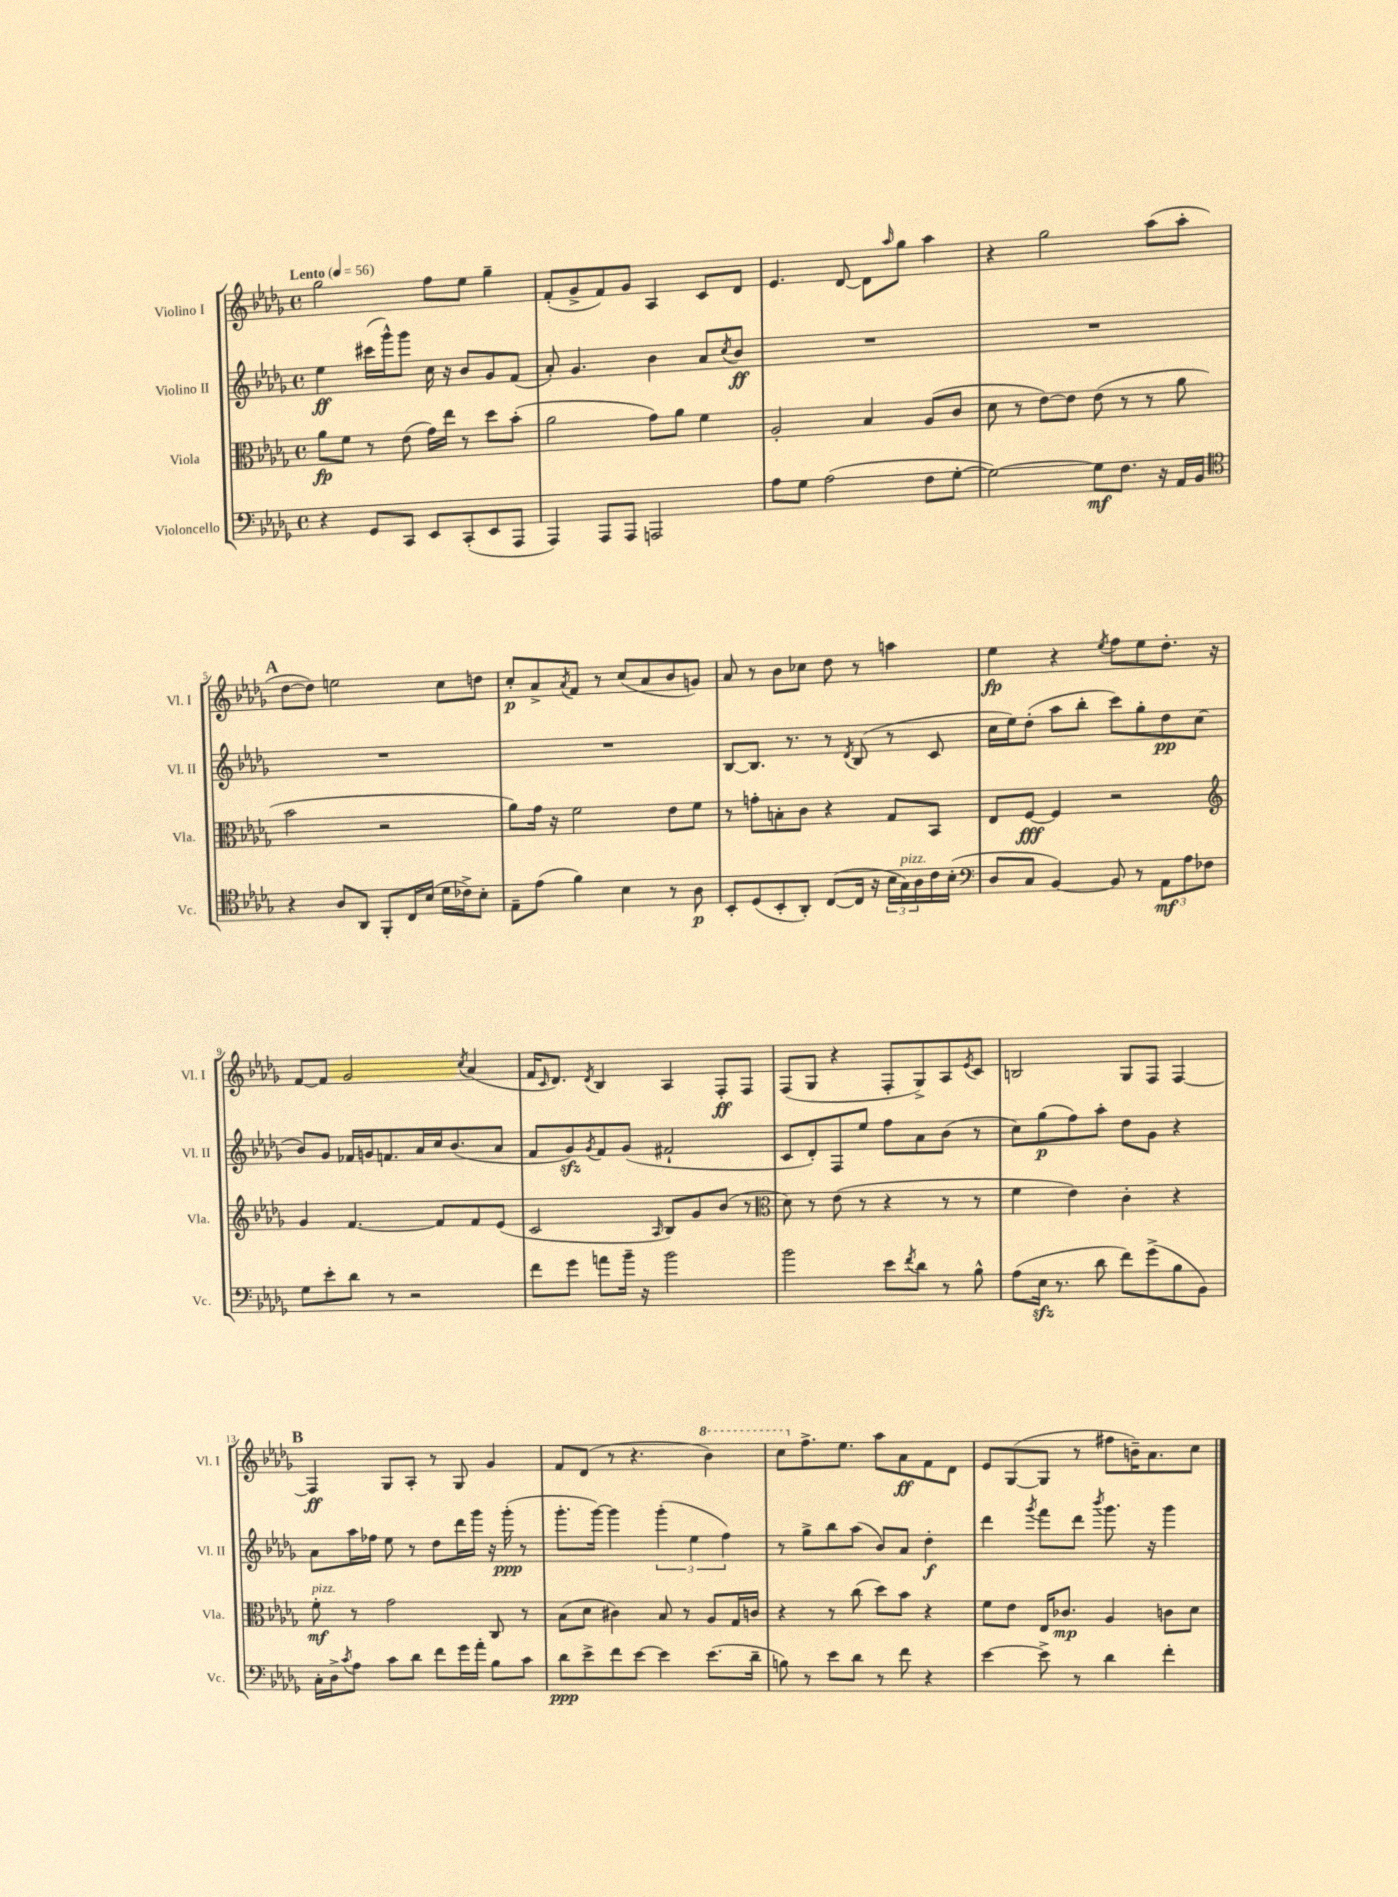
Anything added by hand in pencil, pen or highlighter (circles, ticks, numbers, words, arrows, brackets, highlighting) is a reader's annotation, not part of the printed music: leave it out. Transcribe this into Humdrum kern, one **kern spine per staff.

**kern	**dynam	**kern	**dynam	**kern	**dynam	**kern	**dynam
*part4	*part4	*part3	*part3	*part2	*part2	*part1	*part1
*staff4	*staff4	*staff3	*staff3	*staff2	*staff2	*staff1	*staff1
*I"Violoncello	*	*I"Viola	*	*I"Violino II	*	*I"Violino I	*
*I'Vc.	*	*I'Vla.	*	*I'Vl. II	*	*I'Vl. I	*
*clefF4	*	*clefC3	*	*clefG2	*	*clefG2	*
*k[b-e-a-d-g-]	*	*k[b-e-a-d-g-]	*	*k[b-e-a-d-g-]	*	*k[b-e-a-d-g-]	*
*M4/4	*	*M4/4	*	*M4/4	*	*M4/4	*
*met(c)	*	*met(c)	*	*met(c)	*	*met(c)	*
*MM56	*	*MM56	*	*MM56	*	*MM56	*
=1	=1	=1	=1	=1	=1	=1	=1
!	!	!	!	!	!	!LO:TX:a:B:t=Lento	!
4r	.	8a-\L	fp	4ee-\	ff	2gg-\	.
.	.	8f\J	.	.	.	.	.
8GG-/L	.	8r	.	(16ccc#X\LL	.	.	.
.	.	.	.	16ggg-^^\J)	.	.	.
8CC/J	.	(8e-\	.	8ggg-\J	.	.	.
8EE-/L	.	16g-\LL)	.	16cc\	.	8ff\L	.
.	.	16ee-\JJ	.	16r	.	.	.
(8CC'/	.	8r	.	8b-/L	.	8ee-\J	.
8EE-/	.	8dd-\L	.	8g-/	.	4gg-~\	.
8AAA-/J	.	(8b-'\J	.	(8f/J	.	.	.
=2	=2	=2	=2	=2	=2	=2	=2
4AAA-/)	.	2a-\	.	8a-'/)	.	(8f'/L	.
.	.	.	.	4.g-/	.	8g-^/	.
8AAA-/L	.	.	.	.	.	8f/)	.
8AAA-/J	.	.	.	.	.	8g-/J	.
2AAAn/	.	8g-\L)	.	4b-\	.	4A-/	.
.	.	8a-\J	.	.	.	.	.
.	.	4f\	.	8a-/L	.	8c/L	.
.	.	.	.	8qcc/	.	.	.
.	.	.	.	8b-/J	ff	8d-/J	.
=3	=3	=3	=3	=3	=3	=3	=3
8A-\L	.	2A-'/	.	1r	.	4.e-/	.
8G-\J	.	.	.	.	.	.	.
(2A-\	.	.	.	.	.	.	.
.	.	.	.	.	.	[8d-/	.
.	.	4B-/	.	.	.	8d-\L]	.
.	.	.	.	.	.	16qqaa-/	.
.	.	.	.	.	.	8gg-\J	.
8F\L	.	(8A-/L	.	.	.	4aa-\	.
[8G-'\J	.	8c/J	.	.	.	.	.
=4	=4	=4	=4	=4	=4	=4	=4
2G-\_)	.	8d-\	.	1r	.	4r	.
.	.	8r	.	.	.	.	.
.	.	[8e-\L)	.	.	.	2gg-\	.
.	.	8e-\J]	.	.	.	.	.
8G-\L]	mf	(8e-\	.	.	.	.	.
8.F\J	.	8r	.	.	.	.	.
.	.	8r	.	.	.	(8aa-\L	.
16r	.	.	.	.	.	.	.
16AA-/LL	.	8a-\	.	.	.	8aa-'\J	.
16BB-/JJ	.	.	.	.	.	.	.
!!LO:LB:g=z
!!LO:REH:place=s1:t=A
=5	=5	=5	=5	=5	=5	=5	=5
*clefC4	*	*	*	*	*	*	*
4r	.	2b-\	.	1r	.	[8dd-\L	.
.	.	.	.	.	.	8dd-\J])	.
8A-/L	.	.	.	.	.	2een\	.
8AA-/J	.	.	.	.	.	.	.
8FF'/L	.	2r	.	.	.	.	.
16C/L	.	.	.	.	.	.	.
(16B-/JJ	.	.	.	.	.	.	.
16d-\LL	.	.	.	.	.	8cc\L	.
16c-X^\J)	.	.	.	.	.	.	.
8B-'\J	.	.	.	.	.	8ddn\J	.
=6	=6	=6	=6	=6	=6	=6	=6
8E-~\L	.	8a-\L)	.	1r	.	8cc'/L	p
(8e-\J	.	16g-\Jk	.	.	.	8a-^/	.
.	.	16r	.	.	.	.	.
.	.	.	.	.	.	8qa-/	.
4f\)	.	2f\	.	.	.	8f/J	.
.	.	.	.	.	.	8r	.
4B-\	.	.	.	.	.	(8cc/L	.
.	.	.	.	.	.	8a-/	.
8r	.	8e-\L	.	.	.	8b-/	.
8A-\	p	8f\J	.	.	.	8gn/J)	.
=7	=7	=7	=7	=7	=7	=7	=7
8BB-'/L	.	8r	.	[8B-/L	.	8a-/	.
(8D-/	.	8gn'\L	.	8.B-/J]	.	8r	.
8BB-'/	.	8Bn'\	.	.	.	8b-\L	.
.	.	.	.	8.r	.	.	.
8AA-'/J)	.	8c\J	.	.	.	8cc-X\J	.
([8C/L	.	4r	.	8r	.	8dd-\	.
.	.	.	.	8qd-/	.	.	.
16C/Jk]	.	.	.	(8B-/	.	8r	.
16r	.	.	.	.	.	.	.
24B-\LL	.	8G-/L	.	8r	.	4aan\	.
!LO:TX:a:i:t=pizz.	!	!	!	!	!	!	!
24G-\)	.	.	.	.	.	.	.
24A-\	.	.	.	.	.	.	.
16c\	.	8BB-/J	.	8c/	.	.	.
(16B-'\JJ	.	.	.	.	.	.	.
=8	=8	=8	=8	=8	=8	=8	=8
*clefF4	*	*	*	*	*	*	*
8D-/L	.	8E-/L	.	16cc\LL	.	4ee-\	fp
.	.	.	.	16ee-\J)	.	.	.
8C/J	.	[8F/J	fff	(8dd-'\J	.	.	.
[4BB-/)	.	4F/]	.	8aa-\L	.	4r	.
.	.	.	.	8bb-'\J	.	.	.
.	.	.	.	.	.	8qee-/	.
8BB-/]	.	2r	.	8ccc\L)	.	8ff\L	.
8r	.	.	.	8gg-'\	.	8ee-\	.
12AA-\L	mf	.	.	8dd-\	pp	8.dd-'\J	.
12A-\	.	.	.	.	.	.	.
.	.	.	.	(8cc\J	.	.	.
12F-X\J	.	.	.	.	.	.	.
.	.	.	.	.	.	16r	.
!!LO:LB:g=z
=9	=9	=9	=9	=9	=9	=9	=9
*	*	*clefG2	*	*	*	*	*
8G-\L	.	4g-/	.	8b-/L)	.	[8f/L	.
8e-'\	.	.	.	8g-/J	.	8f/J]	.
8d-\J	.	[4.f/	.	16f-X/LL	.	2g-/	.
.	.	.	.	16gn/J	.	.	.
8r	.	.	.	8.fn/	.	.	.
2r	.	.	.	.	.	.	.
.	.	.	.	16a-/L	.	.	.
.	.	8f/L]	.	16cc/J	.	.	.
.	.	.	.	(8.b-/	.	.	.
.	.	.	.	.	.	8qcc/	.
.	.	8f/	.	.	.	(4a-/	.
.	.	(8e-/J	.	8a-/J	.	.	.
=10	=10	=10	=10	=10	=10	=10	=10
8f\L	.	2c/	.	8f/L	.	16f/KL	.
.	.	.	.	.	.	16qqc/	.
.	.	.	.	.	.	8.d-/J)	.
8g-\J	.	.	.	8g-zz/)	.	.	.
.	.	.	.	8qg-/	.	8qd-/	.
8an\L	.	.	.	8f/	.	4B-/	.
16b-~\Jk	.	.	.	(8g-/J	.	.	.
16r	.	.	.	.	.	.	.
.	.	16qqA-/	.	.	.	.	.
2b-\	.	8B-/L)	.	2f#X`/	.	4A-/	.
.	.	8g-/	.	.	.	.	.
.	.	(8b-/J	.	.	.	8F'/L	ff
.	.	8r	.	.	.	8F/J	.
=11	=11	=11	=11	=11	=11	=11	=11
*	*	*clefC3	*	*	*	*	*
2b-\	.	8d-\)	.	8c/L	.	(8F/L	.
.	.	8r	.	8d-'/)	.	8G-/J	.
.	.	(8e-\	.	8F/	.	4r	.
.	.	8r	.	8ee-/J	.	.	.
8e-\L	.	4r	.	8ff\L	.	8F'/L	.
8qf/	.	.	.	.	.	.	.
8d-\J	.	.	.	8a-\	.	8G-^/)	.
8r	.	8r	.	(8b-\J	.	8A-/	.
.	.	.	.	.	.	8qe-/	.
8B-^^\	.	8r	.	8r	.	8c/J	.
=12	=12	=12	=12	=12	=12	=12	=12
(8A-\L	.	4f\	.	8cc\L)	.	2Bn/	.
16E-zz\Jk	.	.	.	(8gg-\	p	.	.
8.r	.	.	.	.	.	.	.
.	.	4e-\)	.	8ff\)	.	.	.
8d-\	.	.	.	8aa-'\J	.	.	.
8f\L)	.	4c'\	.	8dd-\L	.	8G-/L	.
(8g-^\	.	.	.	8g-\J	.	8F/J	.
8B-\	.	4r	.	4r	.	[4F/	.
8BB-\J)	.	.	.	.	.	.	.
!!LO:LB:g=z
!!LO:REH:place=s1:t=B
=13	=13	=13	=13	=13	=13	=13	=13
!	!	!LO:TX:a:i:t=pizz.	!	!	!	!	!
16C'\LL	.	8f'\	mf	8a-\L	.	4F/]	ff
16D-^\J	.	.	.	.	.	.	.
8qc/	.	.	.	.	.	.	.
8A-\J	.	8r	.	16aa-\L	.	.	.
.	.	.	.	16ff-X\JJ	.	.	.
8c\L	.	2g-\	.	8ee-\	.	8G-/L	.
8d-\J	.	.	.	8r	.	8A-'/J	.
8f\L	.	.	.	8dd-\L	.	8r	.
16g-\L	.	.	.	16ddd-\L	.	8G-/	.
16a-'\JJ	.	.	.	16ggg-\JJ	.	.	.
8B-\L	.	8C/	.	16r	.	4g-/	.
.	.	.	.	(16ggg-'\	ppp	.	.
8c\J	.	8r	.	8r	.	.	.
=14	=14	=14	=14	=14	=14	=14	=14
8d-\L	ppp	(8B-\L	.	8.ggg-'\L	.	8f/L	.
8e-^\	.	8d-\J	.	.	.	(8d-/J	.
.	.	.	.	[16ggg-\Jk)	.	.	.
8f\	.	4c#X\)	.	4ggg-\]	.	8r	.
[8e-\J	.	.	.	.	.	4.r	.
4e-\]	.	8B-/	.	(6ggg-'\	.	.	.
.	.	8r	.	.	.	.	.
.	.	.	.	6ee-\	.	.	.
*	*	*	*	*	*	*8va	*
(8.e-\L	.	8A-/L	.	.	.	4bb-\)	.
.	.	.	.	6ff\)	.	.	.
.	.	16G-/L	.	.	.	.	.
16d-~\Jk	.	16cn/JJ	.	.	.	.	.
=15	=15	=15	=15	=15	=15	=15	=15
8Bn\)	.	4r	.	8r	.	8ccc\L	.
*	*	*	*	*	*	*X8va	*
8r	.	.	.	8gg-^\L	.	8.ff^\	.
8e-\L	.	8r	.	8bb-\	.	.	.
.	.	.	.	.	.	8.ee-\J	.
8d-\J	.	(8cc\	.	(8aa-\J	.	.	.
8r	.	8dd-\L)	.	8b-/L)	.	8aa-\L	.
8f\	.	8b-\J	.	8a-/J	.	8a-\	ff
4r	.	4r	.	4dd-'\	f	8f\	.
.	.	.	.	.	.	8d-\J	.
=16	=16	=16	=16	=16	=16	=16	=16
[4e-\	.	8f\L	.	4ddd-\	.	8e-/L	.
.	.	8e-\J	.	.	.	([8G-/	.
.	.	.	.	8qggg-/	.	.	.
8e-^\]	.	16E-/KL	.	8fff\L	.	8G-/J]	.
.	.	8.c-X/J	mp	.	.	.	.
8r	.	.	.	8ddd-\J	.	8r	.
.	.	.	.	8qbbb-/	.	.	.
4d-\	.	4A-/	.	8.ggg-\	.	8ff#X\L	.
.	.	.	.	.	.	16bn~\K)	.
.	.	.	.	16r	.	8.a-\	.
4f'\	.	8cn\L	.	4ggg-\	.	.	.
.	.	8d-\J	.	.	.	8cc\J	.
==	==	==	==	==	==	==	==
*-	*-	*-	*-	*-	*-	*-	*-
